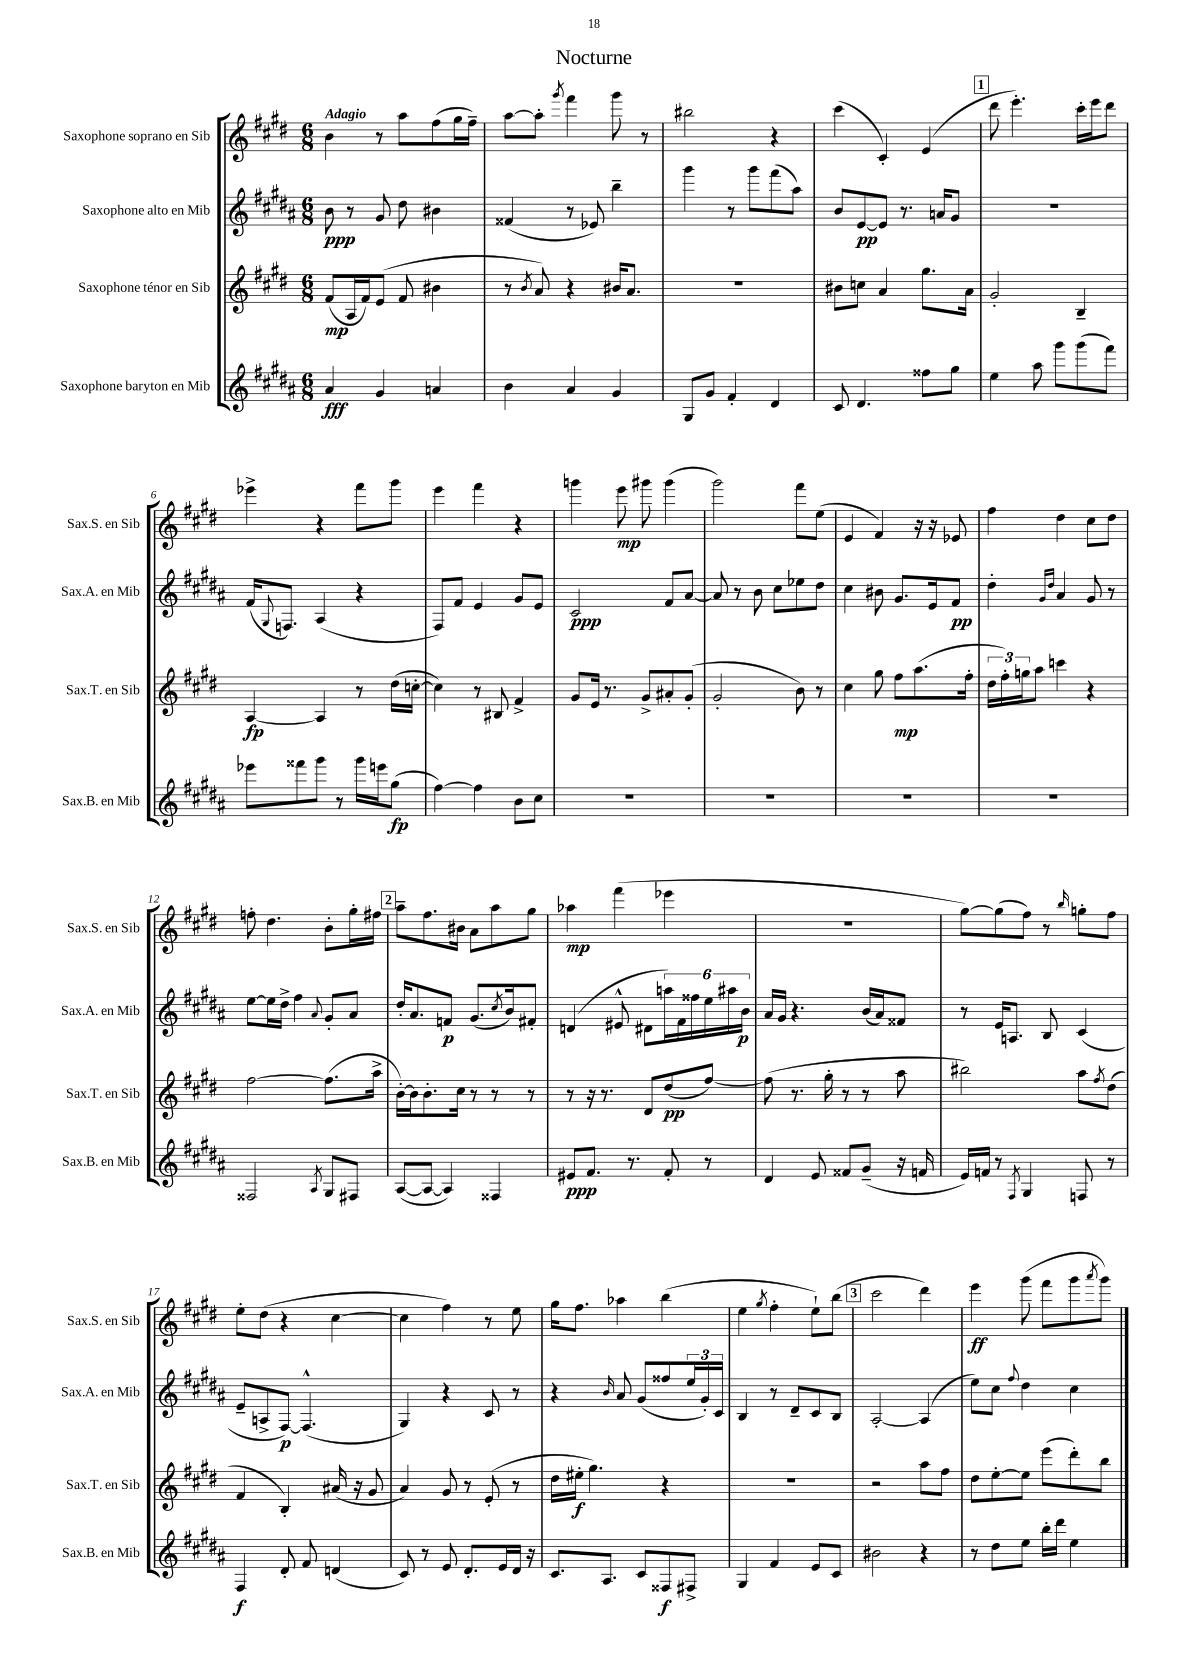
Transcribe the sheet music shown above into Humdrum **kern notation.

**kern	**dynam	**kern	**dynam	**kern	**dynam	**kern	**dynam
*part4	*part4	*part3	*part3	*part2	*part2	*part1	*part1
*staff4	*staff4	*staff3	*staff3	*staff2	*staff2	*staff1	*staff1
*I"Saxophone baryton en Mib	*	*I"Saxophone ténor en Sib	*	*I"Saxophone alto en Mib	*	*I"Saxophone soprano en Sib	*
*I'Sax.B. en Mib	*	*I'Sax.T. en Sib	*	*I'Sax.A. en Mib	*	*I'Sax.S. en Sib	*
*clefG2	*	*clefG2	*	*clefG2	*	*clefG2	*
*k[f#c#g#d#a#]	*	*k[f#c#g#d#]	*	*k[f#c#g#d#a#]	*	*k[f#c#g#d#]	*
*M6/8	*	*M6/8	*	*M6/8	*	*M6/8	*
=1	=1	=1	=1	=1	=1	=1	=1
!	!	!	!	!	!	!LO:TX:a:B:t=Adagio	!
4a#/	fff	(8f#/L	mp	8b\	ppp	4b\	.
.	.	16A/L	.	8r	.	.	.
.	.	16f#/J)	.	.	.	.	.
4g#/	.	(8e/J	.	8g#/	.	8r	.
.	.	8f#/	.	8dd#\	.	8aa\L	.
4an/	.	4b#X\	.	4b#X\	.	(8ff#\	.
.	.	.	.	.	.	16gg#\L	.
.	.	.	.	.	.	16ff#~\JJ)	.
=2	=2	=2	=2	=2	=2	=2	=2
4b\	.	8r	.	(4f##X/	.	[8aa\L	.
.	.	8qb/	.	.	.	.	.
.	.	8a/)	.	.	.	8aa'\J]	.
.	.	.	.	.	.	8qggg#/	.
4a#/	.	4r	.	8r	.	4fff#\	.
.	.	.	.	8e-X/)	.	.	.
4g#/	.	16b#X/KL	.	4bb~\	.	8ggg#\	.
.	.	8.a/J	.	.	.	.	.
.	.	.	.	.	.	8r	.
=3	=3	=3	=3	=3	=3	=3	=3
8G#/L	.	2.r	.	4ggg#\	.	2bb#X\	.
8g#/J	.	.	.	.	.	.	.
4f#'/	.	.	.	8r	.	.	.
.	.	.	.	8ggg#\L	.	.	.
4d#/	.	.	.	(8fff#\	.	4r	.
.	.	.	.	8aa#\J)	.	.	.
=4	=4	=4	=4	=4	=4	=4	=4
8c#/	.	8b#X\L	.	8b/L	.	(4ccc#\	.
4.d#/	.	8ccn\J	.	[8e/	pp	.	.
.	.	4a/	.	8e/J]	.	4c#'/)	.
.	.	.	.	8.r	.	.	.
8ff##X\L	.	8.gg#\L	.	.	.	(4e/	.
.	.	.	.	16an/KL	.	.	.
8gg#\J	.	.	.	8g#/J	.	.	.
.	.	16a\Jk	.	.	.	.	.
!!LO:REH:place=s1:t=1
=5	=5	=5	=5	=5	=5	=5	=5
4ee\	.	2g#'/	.	2.r	.	8ddd#\	.
.	.	.	.	.	.	4.eee'\)	.
8aa#\	.	.	.	.	.	.	.
8ggg#\L	.	.	.	.	.	.	.
(8ggg#\	.	4B~/	.	.	.	16ccc#'\LL	.
.	.	.	.	.	.	16eee\J	.
8fff#\J)	.	.	.	.	.	8ddd#\J	.
!!LO:LB:g=z
=6	=6	=6	=6	=6	=6	=6	=6
8eee-X\L	.	[4A/	fp	(16f#/KL	.	4eee-X^\	.
.	.	.	.	8qqG#/	.	.	.
.	.	.	.	8.Fn/J)	.	.	.
8fff##X\	.	.	.	.	.	.	.
8ggg#\J	.	4A/]	.	(4A#/	.	4r	.
8r	.	.	.	.	.	.	.
16ggg#\LL	.	8r	.	4r	.	8fff#\L	.
16eeen\J	.	.	.	.	.	.	.
(8gg#\J	fp	(16dd#\LL	.	.	.	8ggg#\J	.
.	.	[16ccn'\JJ	.	.	.	.	.
=7	=7	=7	=7	=7	=7	=7	=7
[4ff#\)	.	4cc\])	.	8F#/L)	.	4eee\	.
.	.	.	.	8f#/J	.	.	.
4ff#\]	.	8r	.	4e/	.	4fff#\	.
.	.	8B#X/	.	.	.	.	.
8b\L	.	4f#^/	.	8g#/L	.	4r	.
8cc#\J	.	.	.	8e/J	.	.	.
=8	=8	=8	=8	=8	=8	=8	=8
2.r	.	8g#/L	.	2c#/	ppp	4gggn\	.
.	.	16e/Jk	.	.	.	.	.
.	.	8.r	.	.	.	.	.
.	.	.	.	.	.	8eee\	mp
.	.	8g#^/L	.	.	.	8ggg#X\	.
.	.	8a#X'/	.	8f#/L	.	(4ggg#\	.
.	.	(8g#'/J	.	[8a#/J	.	.	.
=9	=9	=9	=9	=9	=9	=9	=9
2.r	.	2g#'/	.	8a#/]	.	2ggg#\)	.
.	.	.	.	8r	.	.	.
.	.	.	.	8b\	.	.	.
.	.	.	.	8cc#\L	.	.	.
.	.	8b\)	.	8ee-X\	.	8fff#\L	.
.	.	8r	.	8dd#\J	.	(8ee\J	.
=10	=10	=10	=10	=10	=10	=10	=10
2.r	.	4cc#\	.	4cc#\	.	4e/	.
.	.	8gg#\	.	8b#X\	.	4f#/)	.
.	.	8ff#\L	mp	8.g#/L	.	.	.
.	.	(8.aa\	.	.	.	16r	.
.	.	.	.	16e/k	.	16r	.
.	.	.	.	8f#/J	pp	8e-X/	.
.	.	16ff#'\Jk	.	.	.	.	.
=11	=11	=11	=11	=11	=11	=11	=11
2.r	.	24dd#\LL	.	4dd#'\	.	4ff#\	.
.	.	24ff#'\)	.	.	.	.	.
.	.	24ggn\J	.	.	.	.	.
.	.	8aa\J	.	.	.	.	.
.	.	.	.	16qqg#/LL	.	.	.
.	.	.	.	16qqdd#/JJ	.	.	.
.	.	4cccn\	.	4a#/	.	4dd#\	.
.	.	4r	.	8g#/	.	8cc#\L	.
.	.	.	.	8r	.	8dd#\J	.
!!LO:LB:g=z
=12	=12	=12	=12	=12	=12	=12	=12
2F##X/	.	[2ff#\	.	[8ee\L	.	8ffn'\	.
.	.	.	.	16ee\L]	.	4.dd#\	.
.	.	.	.	16dd#^\JJ	.	.	.
.	.	.	.	4ff#\	.	.	.
8qA#/	.	.	.	8qqa#/	.	.	.
8G#/L	.	(8.ff#\L]	.	8g#'/L	.	8b'\L	.
8F#X/J	.	.	.	8a#/J	.	16gg#'\L	.
.	.	16aa^\Jk	.	.	.	16ff#X\JJ	.
!!LO:REH:place=s1:t=2
=13	=13	=13	=13	=13	=13	=13	=13
([8A#/L	.	[16b'\LL)	.	16dd#'/KL	.	8aa~\L	.
.	.	16b\J]	.	8.a#/	.	.	.
8A#/J_	.	8.b'\	.	.	.	8.ff#\	.
4A#/])	.	.	.	8fn/J	p	.	.
.	.	16cc#\Jk	.	.	.	16b#X\Jk	.
.	.	8r	.	(8.g#/L	.	8a\L	.
4F##X/	.	8r	.	.	.	8aa\	.
.	.	.	.	8qcc#/	.	.	.
.	.	.	.	16b/k)	.	.	.
.	.	8r	.	8f#X'/J	.	8gg#\J	.
=14	=14	=14	=14	=14	=14	=14	=14
8e#X/L	ppp	8r	.	(4dn/	.	4aa-X\	mp
8.f#/J	.	16r	.	.	.	.	.
.	.	8.r	.	.	.	.	.
.	.	.	.	8e#X^^/	.	(4fff#\	.
8.r	.	.	.	.	.	.	.
.	.	8d#/L	.	8d#X\L	.	.	.
8f#'/	.	(8dd#/	pp	24aan\L)	.	4eee-X\	.
.	.	.	.	24f#\	.	.	.
.	.	.	.	24ff##X\	.	.	.
8r	.	[8ff#/J)	.	24ee\	.	.	.
.	.	.	.	24aa#X\	.	.	.
.	.	.	.	24b\JJ	p	.	.
=15	=15	=15	=15	=15	=15	=15	=15
4d#/	.	(8ff#\]	.	16a#/LL	.	2.r	.
.	.	.	.	16g#/JJ	.	.	.
.	.	8.r	.	4.r	.	.	.
8e/	.	.	.	.	.	.	.
.	.	16gg#'\	.	.	.	.	.
8f##X/L	.	8r	.	.	.	.	.
(8g#~/J	.	8r	.	(16b/LL	.	.	.
.	.	.	.	16a#/J)	.	.	.
16r	.	8aa\	.	8f##X/J	.	.	.
16fn/	.	.	.	.	.	.	.
=16	=16	=16	=16	=16	=16	=16	=16
16e/LL)	.	2bb#X\)	.	8r	.	[8gg#\L)	.
16fn/JJ	.	.	.	.	.	.	.
8r	.	.	.	16e/KL	.	(8gg#\]	.
.	.	.	.	8.An/J	.	.	.
8qF#/	.	.	.	.	.	.	.
4G#/	.	.	.	.	.	8ff#\J)	.
.	.	.	.	8B/	.	8r	.
.	.	.	.	.	.	16qqbb/	.
8Fn/	.	8aa\L	.	(4c#/	.	8ggn'\L	.
.	.	8qff#/	.	.	.	.	.
8r	.	(8dd#\J	.	.	.	8ff#\J	.
!!LO:LB:g=z
=17	=17	=17	=17	=17	=17	=17	=17
4F#/	f	4f#/	.	8e~/L	.	8ee'\L	.
.	.	.	.	8An^/	.	(8dd#\J	.
8d#'/	.	4B'/)	.	[8F#/J)	p	4r	.
8f#/	.	.	.	(4.F#^^/]	.	.	.
(4dn/	.	(16a#X/	.	.	.	[4cc#\	.
.	.	16r	.	.	.	.	.
.	.	8g#/	.	.	.	.	.
=18	=18	=18	=18	=18	=18	=18	=18
8c#/)	.	4a/)	.	4G#/)	.	4cc#\]	.
8r	.	.	.	.	.	.	.
8e/	.	8g#/	.	4r	.	4ff#\)	.
8.d#'/L	.	8r	.	.	.	.	.
.	.	(8e'/	.	8c#/	.	8r	.
16e/L	.	.	.	.	.	.	.
16d#/JJ	.	8r	.	8r	.	8ee\	.
16r	.	.	.	.	.	.	.
=19	=19	=19	=19	=19	=19	=19	=19
8.c#/L	.	16dd#\LL	.	4r	.	16gg#\KL	.
.	.	16ee#X'\JJ	f	.	.	8.ff#\J	.
.	.	4.gg#\)	.	.	.	.	.
8.A#/J	.	.	.	.	.	.	.
.	.	.	.	16qqb/	.	.	.
.	.	.	.	8a#/	.	4aa-X\	.
8c#/L	.	.	.	(8g#/L	.	.	.
8F##X/	f	4r	.	8ff##X/	.	(4bb\	.
8F#X^/J	.	.	.	24ee/L	.	.	.
.	.	.	.	24g#'/)	.	.	.
.	.	.	.	24c#/JJ	.	.	.
=20	=20	=20	=20	=20	=20	=20	=20
4G#/	.	2.r	.	4B/	.	4ee\	.
.	.	.	.	.	.	8qgg#/	.
4f#/	.	.	.	8r	.	4ff#'\	.
.	.	.	.	8d#~/L	.	.	.
8e/L	.	.	.	8c#/	.	8ee`\L)	.
8c#/J	.	.	.	8B/J	.	(8bb\J	.
!!LO:REH:place=s1:t=3
=21	=21	=21	=21	=21	=21	=21	=21
2b#X\	.	2r	.	[2A#'/	.	2ccc#\	.
4r	.	8aa\L	.	(4A#/]	.	4ddd#\)	.
.	.	8ff#\J	.	.	.	.	.
=22	=22	=22	=22	=22	=22	=22	=22
8r	.	8dd#\L	.	8ee\L)	.	4eee\	ff
8dd#\L	.	[8ee'\	.	8cc#\J	.	.	.
.	.	.	.	8qqff#/	.	.	.
8ee\J	.	8ee\J]	.	4dd#\	.	(8ggg#\	.
16bb'\LL	.	(8eee\L	.	.	.	8fff#\L	.
16ddd#\JJ	.	.	.	.	.	.	.
4ee\	.	8ddd#'\)	.	4cc#\	.	8ggg#\	.
.	.	.	.	.	.	8qaaa/	.
.	.	8bb\J	.	.	.	8ggg#\J)	.
==	==	==	==	==	==	==	==
*-	*-	*-	*-	*-	*-	*-	*-
